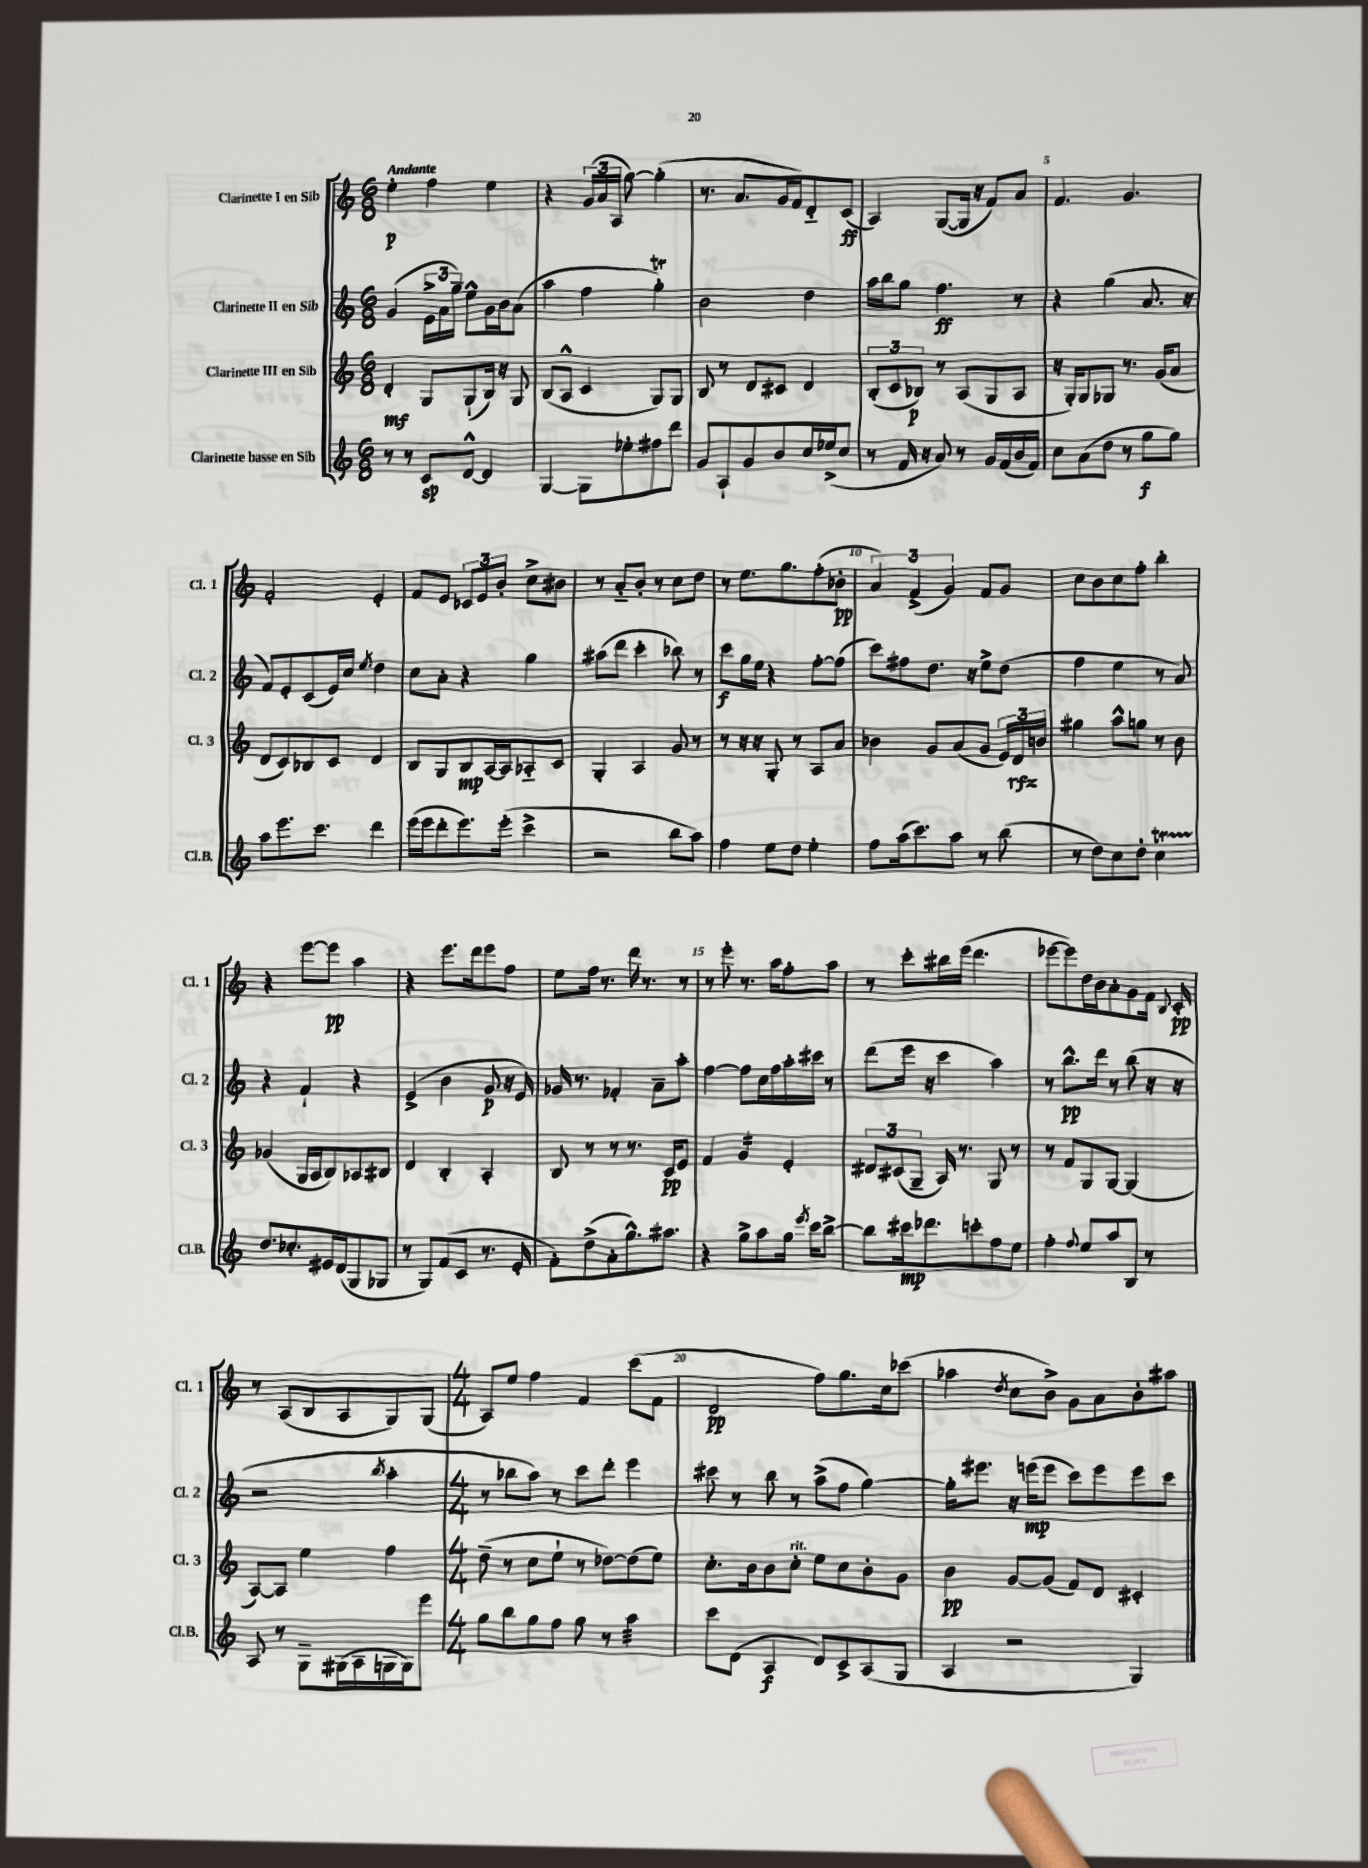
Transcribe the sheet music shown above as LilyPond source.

<<
\new StaffGroup <<
\new Staff = "s0" \with { instrumentName = "Clarinette I en Sib" shortInstrumentName = "Cl. 1" } {
    \clef treble \key c \major \numericTimeSignature \time 6/8 \tempo "Andante"
    \autoBeamOff e''4-.\p f''4 e''4 |
    r4 \tuplet 3/2 { g'16[( a'16 a16] } g''8~) g''4-.( |
    r8. a'8.[ g'16 f'16) d'8-_ c'8]\ff( |
    a4) g8[~( g16] r16 f'8[) a'8] |
    f'4. g'4. |
    f'2-. e'4-. |
    f'8[ e'8] \tuplet 3/2 { ces'8[ e'8 b'8]-. } c''8[-> bis'8] |
    r8 a'8[-_ b'8]-. r8 c''8[ d''8] |
    r8 e''8.[ g''8. f''8-.( bes'8]-.\pp |
    \tuplet 3/2 { a'4) f'4->( g'4) } f'8[ g'8] |
    c''8[ b'8 c''8 f''8]-. b''4-. |
    r4 e'''8[~ e'''8]\pp a''4 |
    r4 e'''8.[ d'''16 e'''8 f''8] |
    e''8[ f''16] r8. d'''16 r8. r8 |
    r8 e'''8-. r8. a''16[ f''8-. a''8] |
    r8 c'''8[-. bis''16 e'''16]( d'''4. |
    ees'''8[~ ees'''8) d''16 b'16 a'8-. g'8 f'16] \appoggiatura { b8 } c'16-.\pp |
    r8 a8[( b8 a8 g8) g8]( |
    \numericTimeSignature \time 4/4 a8[) e''8] f''4 f'4 c'''8[( f'8] |
    d'2\pp f''8[) g''8. c''16 ces'''8]( |
    aes''4 \acciaccatura { d''8 } c''8[ b'8]->) g'8[ a'8 b'8-. ais''8] \bar "|." |
}
\new Staff = "s1" \with { instrumentName = "Clarinette II en Sib" shortInstrumentName = "Cl. 2" } {
    \clef treble \key c \major \numericTimeSignature \time 6/8
    \autoBeamOff g'4( \tuplet 3/2 { e'16[-> a'16 g''16]--) } e''8[-^ g'16 b'16 a'8]( |
    a''4 f''4 g''4-.\trill) |
    b'2 d''4 |
    a''16[ b''16 g''8] f''4.\ff r8 |
    r4 g''4( a'8. r16 |
    f'8[) e'8-. c'8( e'16) c''16] \acciaccatura { e''8 } d''4 |
    c''8[ a'8]-. r4 g''4 |
    ais''8[( d'''8] c'''4-. bes''8) r8 |
    c'''8[\f g''16 e''16] r4 f''8[~-. f''8]( |
    c'''8[) fis''8 d''8.] r16 e''8[-> d''8]( |
    f''4 e''4 r8 a'8) |
    r4 f'4-! r4 |
    e'4->( b'4 g'8\p r16 e'16) |
    ges'16 r8. fes'4-. a'8[-- a''8]-. |
    f''4~ f''8[ c''16 f''16 a''16-. cis'''16] r8 |
    d'''8[( e'''16] r16 c'''4 a''4) |
    r8 b''8.[-^\pp d'''16] r8 b''8( r16 r16 |
    r2 \acciaccatura { b''8 } a''4-. |
    \numericTimeSignature \time 4/4 r8 bes''8[ a''8]) r8 c'''8[ d'''8]-. e'''4 |
    cis'''8 r8 b''8 r8 a''8[->( f''8] g''4~) |
    g''16[-. eis'''8.] r16 e'''16[\mp( e'''8] c'''8[) e'''8 e'''8 c'''8] \bar "|." |
}
\new Staff = "s2" \with { instrumentName = "Clarinette III en Sib" shortInstrumentName = "Cl. 3" } {
    \clef treble \key c \major \numericTimeSignature \time 6/8
    \autoBeamOff d'4-.\mf g8[ g8-!( b16]) r16 g8 |
    b8[( a8]-^ c'4 g8[) g8] |
    b8 r8 d'8[ cis'8] d'4 |
    \tuplet 3/2 { b8[-.( c'8 bes8]\p) } r8 a8[( g8 a8] |
    r16 g16[-.) g8 ges8] r8. g'16[( a'8] |
    d'8[ c'8) bes8 c'8] d'4 |
    b8[ g8 b8\mp a16~ a16 aes8-_ c'8] |
    g4-. a4 g'8 r8 |
    r8 r16 r16 g8-. r8 a8[ a'8] |
    bes'4 g'8[ a'8( g'8] \tuplet 3/2 { e'16[) d'16\rfz b'16] } |
    gis''4 a''8[-^ g''8] r8 b'8 |
    ges'4( g16[ a16 b8) aes8 bis8] |
    d'4 b4-. a4-. |
    b8 r8 r8 r8. c'16[\pp e'8] |
    f'4 g'4:16 e'4-. |
    \tuplet 3/2 { dis'8[ cis'8( g8]-- } a16) r8. g8 r8 |
    r8 f'8[ g8 g8]~ g4( |
    a8[~) a8] e''4 f''4 |
    \numericTimeSignature \time 4/4 d''8--( r8 c''8[ e''8]-! r8 des''8[~) des''8( e''8]) |
    c''8.[-. b'16 b'8 c''8]-.^\markup { \italic "rit." } e''8[ c''8 b'8-. g'8] |
    b'4\pp g'8[~ g'8]( f'8[) d'8] cis'4-. \bar "|." |
}
\new Staff = "s3" \with { instrumentName = "Clarinette basse en Sib" shortInstrumentName = "Cl.B." } {
    \clef treble \key c \major \numericTimeSignature \time 6/8
    \autoBeamOff r8 r8 c'8[\sp d'8]~-^ d'4 |
    g4~ g8[ ees''8-. fis''8 d'''8] |
    g'8[ a8-! g'8 b'8 c''16 ees''16->( c''8] |
    r8 f'16 r16 a'8) r8 g'16[ f'16( b'16 f'16]) |
    c''8[ a'8( d''8] r8 g''8[\f g''8]) |
    a''8[ e'''8. c'''8.] d'''4 |
    e'''16[( e'''16 d'''8-. e'''8.) e'''16]-.( c'''4-> |
    r2 b''8[ a''8]) |
    f''4 e''8[ d''8] e''4-. |
    f''8[ a''16( c'''8.) a''8] r8 b''8( |
    r8 d''8[) c''8 d''8]-. c''4\startTrillSpan |
    d''8.[\stopTrillSpan ces''8.-. eis'16 d'16( g8 ges8] |
    r8 g8[) f'8( c'8] r8. e'16-. |
    f'8[-.) d''8->( a'8-. g''8.-^) ais''8.] |
    r4 g''8[-> a''8 g''16] \acciaccatura { e'''8 } c'''16[ b''8]~-> |
    b''8[ cis'''16\mp des'''8. c'''8-. f''8 e''8] |
    f''4-. \appoggiatura { f''8 } e''8[ a''8 b8] r8 |
    a8 r8 g8[-- gis16( a16 g16 g16) e'''8] |
    \numericTimeSignature \time 4/4 g''8[ b''8 g''8 f''8] g''8 r8 a''4:32 |
    c'''8[ d'8]( a4\f d'8[) c'8-> a8( g8] |
    a4 r2 g4) \bar "|." |
}
>>
>>
\layout { \context { \Score \override BarNumber.break-visibility = ##(#f #t #t) barNumberVisibility = #(every-nth-bar-number-visible 5) } }
